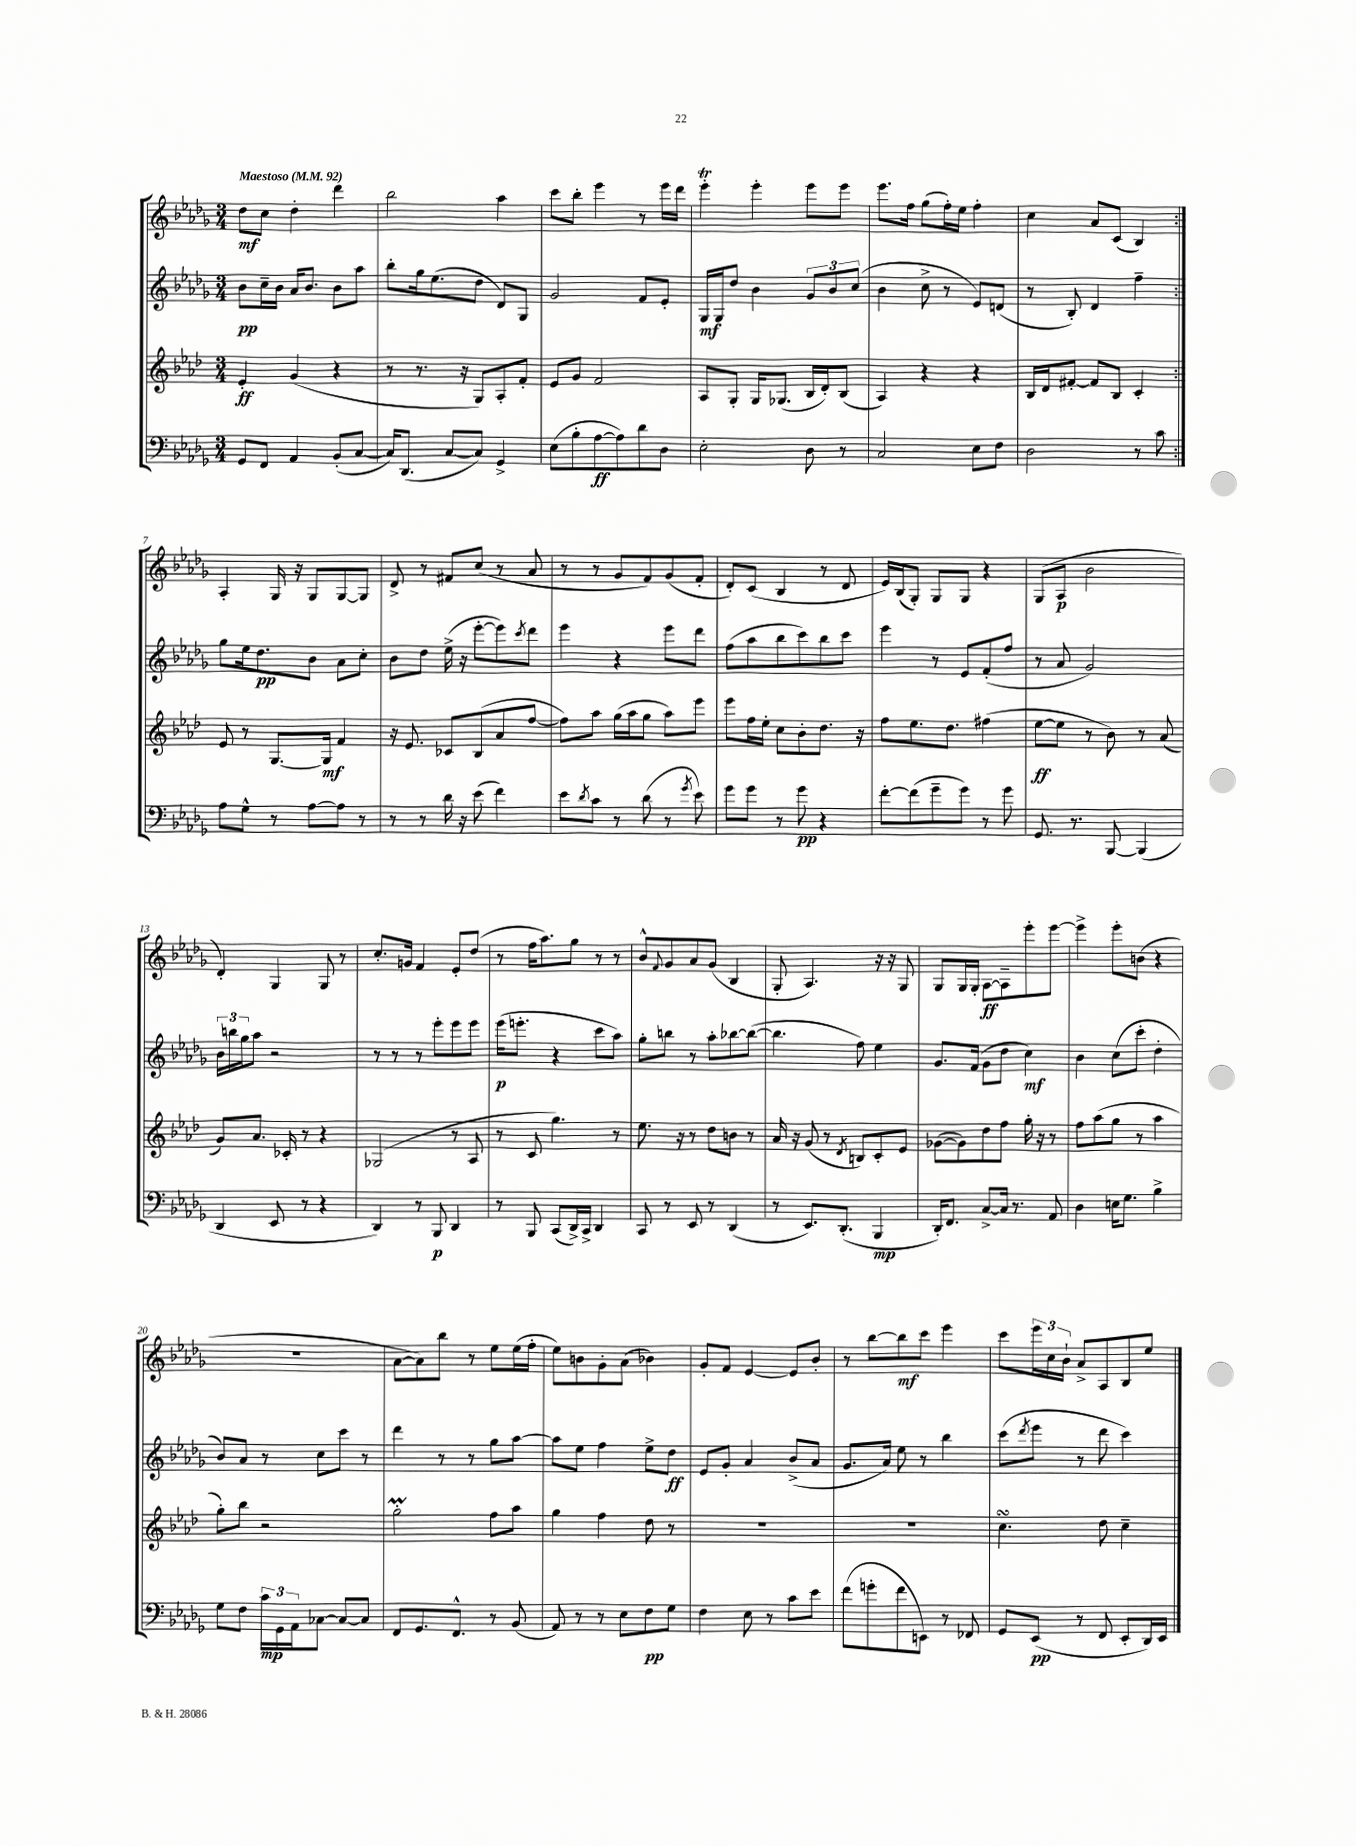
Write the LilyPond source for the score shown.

<<
\new StaffGroup <<
\new Staff = "s0" {
    \clef treble \key des \major \numericTimeSignature \time 3/4 \tempo "Maestoso" 4 = 92
    \repeat volta 2 { des''8\mf c''8 des''4-. des'''4 |
    bes''2 aes''4 |
    c'''8 bes''8-. ees'''4 r8 ees'''16 des'''16 |
    ees'''4-.\trill ees'''4-. ees'''8 ees'''8 |
    ees'''8. f''16 ges''8( f''16-.) ees''16 f''4-. |
    c''4 aes'8 c'8( bes4) | }
    aes4-. ges16 r16 ges8 ges8~ ges8 |
    des'8-> r8 fis'8 c''8( r8 aes'8 |
    r8 r8 ges'8 f'8) ges'8( f'8-. |
    des'8-.) c'8( bes4 r8 des'8 |
    ees'16) bes16( ges8-.) ges8 ges8 r4 |
    ges8( aes8\p bes'2 |
    des'4-.) ges4 ges8 r8 |
    c''8.-. g'16 f'4 ees'8-. des''8( |
    r8 f''16 aes''8.) ges''8 r8 r8 |
    bes'8-^ \appoggiatura { f'8 } ges'8 aes'8 ges'8( bes4 |
    ges8-. aes4.) r16 r16 ges8 |
    ges8 ges16 ges16-. aes8~\ff aes8-- ees'''8-. ees'''8~ |
    ees'''4-> ees'''8-. b'8( r4 |
    R2. |
    aes'8~ aes'8) bes''8 r8 ees''8 ees''16( f''16-. |
    ees''8) b'8 ges'8-. aes'8( bes'4) |
    ges'8-. f'8 ees'4~ ees'8 bes'8-. |
    r8 bes''8~ bes''8\mf c'''8 ees'''4 |
    c'''8 \tuplet 3/2 { ees'''16 c''16 bes'16-! } aes'8-> aes8 bes8 ees''8 \bar "|." |
}
\new Staff = "s1" {
    \clef treble \key des \major \numericTimeSignature \time 3/4
    \repeat volta 2 { bes'8\pp c''16-- bes'16 aes'16 bes'8. bes'8 aes''8 |
    bes''8-. ges''16 ees''8.( des''8 des'8) ges8 |
    ges'2 f'8 ees'8-. |
    ges16\mf ges16 des''8 bes'4 \tuplet 3/2 { ges'8 bes'8 c''8( } |
    bes'4 c''8-> r8 ees'8) d'8( |
    r8 bes8-.) des'4 f''4-- | }
    ges''8 ees''16 des''8.\pp bes'8 aes'8 c''8-. |
    bes'8 des''8 ees''16->( r16 ees'''8~-. ees'''8) \acciaccatura { c'''8 } des'''8 |
    ees'''4 r4 ees'''8 des'''8 |
    f''8( aes''8 bes''8 c'''8) bes''8 c'''8 |
    ees'''4 r8 ees'8 f'8-.( f''8 |
    r8 aes'8 ges'2) |
    \tuplet 3/2 { bes'16 b''16 ges''16 } aes''8 r2 |
    r8 r8 r8 ees'''8-. ees'''8 ees'''8 |
    ees'''16\p( e'''8.-. r4 c'''8 aes''8) |
    ges''8-. b''8 r8 aes''8-. bes''8~ bes''8~( |
    bes''4. f''8) ees''4 |
    ges'8. f'16( ges'8 des''8 c''4\mf) |
    bes'4 c''8( c'''8-. des''4-. |
    bes'8) aes'8 r8 c''8 c'''8 r8 |
    des'''4 r8 r8 ges''8 aes''8~ |
    aes''8 ees''8 f''4 ees''8-> des''8\ff |
    ees'8 ges'8-. aes'4 bes'8->( aes'8 |
    ges'8. aes'16) ees''8 r8 bes''4 |
    c'''8( \acciaccatura { des'''8 } ees'''8 r8 des'''8 c'''4) \bar "|." |
}
\new Staff = "s2" {
    \clef treble \key aes \major \numericTimeSignature \time 3/4
    \repeat volta 2 { ees'4-.\ff g'4( r4 |
    r8 r8. r16 g8) aes8-. f'8-. |
    ees'8 g'8 f'2 |
    aes8 g8-. g16 ges8.( bes16 des'16-.) bes8( |
    aes4) r4 r4 |
    bes16 des'16 fis'8~-. fis'8 bes8 c'4-. | }
    ees'8 r8 g8.~ g16\mf f'4 |
    r16 ees'8. ces'8 bes8( aes'8 f''8~ |
    f''8) aes''8 g''16( aes''16 g''8 aes''8) ees'''8 |
    ees'''8 f''16 ees''16-. c''8 bes'8-. des''8. r16 |
    f''8 ees''8. des''8. fis''4( |
    ees''8~\ff ees''8 r8 bes'8) r8 aes'8( |
    g'8) aes'8. ces'16-. r8 r4 |
    ges2( r8 aes8 |
    r8 c'8 g''4.) r8 |
    ees''8. r16 r8 des''8 b'8 r8 |
    aes'16 r16 g'8( r8 \acciaccatura { des'8 } b8) c'8-. ees'8 |
    ges'8~( ges'8) des''8 f''8 g''16-. r16 r8 |
    f''8 aes''8( g''8 r8 aes''4 |
    g''8-.) bes''8 r2 |
    g''2-.\prall f''8 aes''8 |
    g''4 f''4 des''8 r8 |
    R2. |
    R2. |
    c''4.\turn des''8 c''4-- \bar "|." |
}
\new Staff = "s3" {
    \clef bass \key des \major \numericTimeSignature \time 3/4
    \repeat volta 2 { ges,8 f,8 aes,4 bes,8-.( c8~ |
    c16) des,8.( c8~ c8) ges,4-> |
    ees8( bes8-. aes8~\ff aes8) des'8 des8 |
    ees2-. des8 r8 |
    c2 ees8 f8 |
    des2 r8 c'8 | }
    aes8 ges8-^ r8 aes8~ aes8 r8 |
    r8 r8 des'16 r16 ees'8( f'4) |
    ees'8 \acciaccatura { des'8 } c'8 r8 des'8( r8 \acciaccatura { ges'8 } ees'8) |
    ges'8 ges'8 r8 ges'8\pp r4 |
    f'8~-. f'8( ges'8-- ges'8) r8 ges'8 |
    ges,8. r8. bes,,8~ bes,,4( |
    des,4 ees,8 r8 r4 |
    des,4) r8 bes,,8\p des,4 |
    r8 bes,,8 c,8( des,16->) c,16-> des,4 |
    c,8 r8 ees,8 r8 des,4( |
    r8 ees,8.) des,8.-.( bes,,4\mp |
    des,16-.) f,8. c8~-> c16 r8. aes,8 |
    des4 e16 ges8. bes4-> |
    ges8 f8 \tuplet 3/2 { c'16\mp ges,16 aes,16 } ces8~ ces8~ ces8 |
    f,8 ges,8. f,8.-^ r8 bes,8( |
    aes,8) r8 r8 ees8 f8\pp ges8 |
    f4 ees8 r8 c'8 ees'8 |
    f'8( g'8-. f'8 e,8) r8 fes,8 |
    ges,8 ees,8\pp( r8 f,8 ees,8-. des,16) ees,16 \bar "|." |
}
>>
>>
